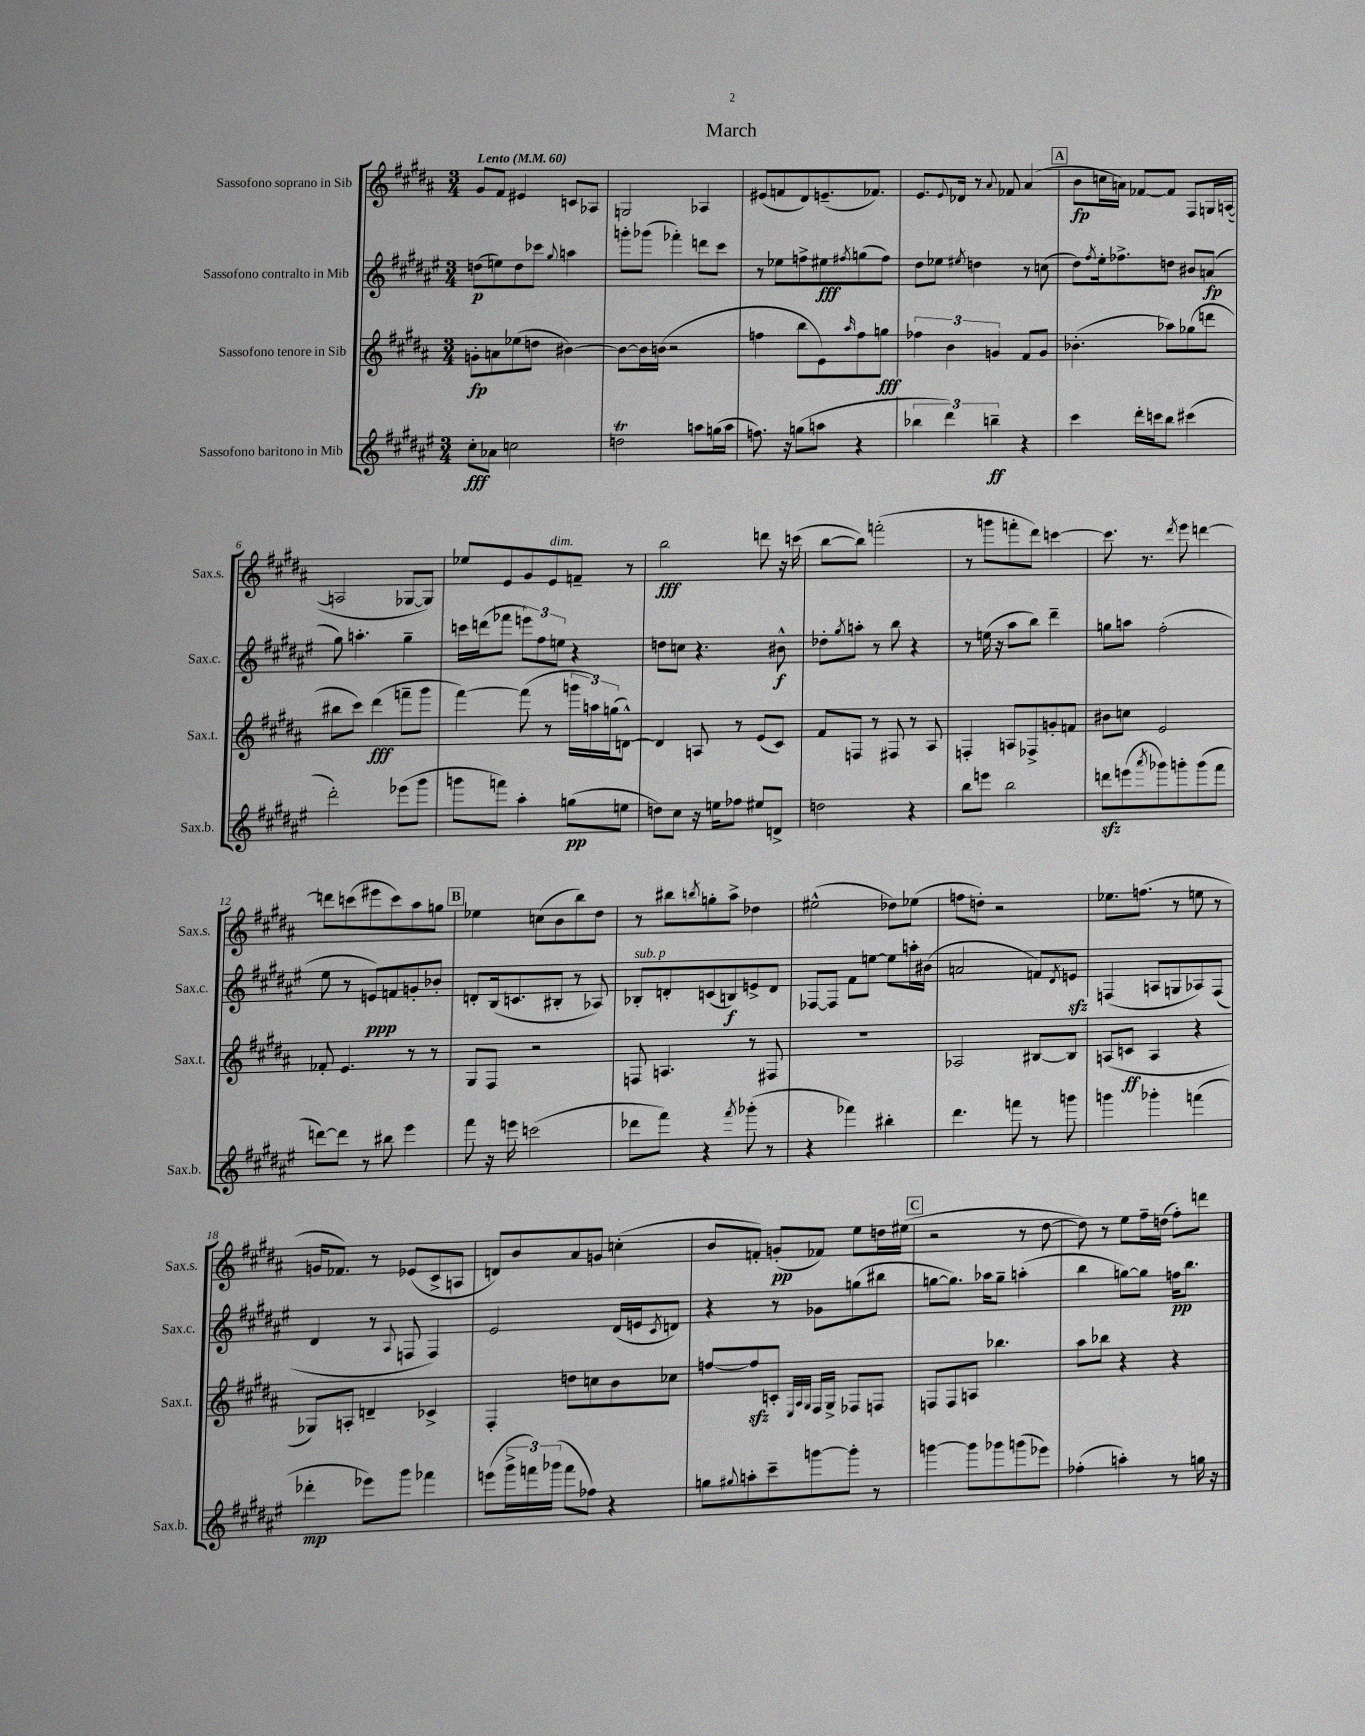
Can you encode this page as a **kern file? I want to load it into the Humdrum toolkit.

**kern	**dynam	**kern	**dynam	**kern	**dynam	**kern	**dynam
*part4	*part4	*part3	*part3	*part2	*part2	*part1	*part1
*staff4	*staff4	*staff3	*staff3	*staff2	*staff2	*staff1	*staff1
*I"Sassofono baritono in Mib	*	*I"Sassofono tenore in Sib	*	*I"Sassofono contralto in Mib	*	*I"Sassofono soprano in Sib	*
*I'Sax.b.	*	*I'Sax.t.	*	*I'Sax.c.	*	*I'Sax.s.	*
*clefG2	*	*clefG2	*	*clefG2	*	*clefG2	*
*k[f#c#g#d#a#e#]	*	*k[f#c#g#d#a#]	*	*k[f#c#g#d#a#e#]	*	*k[f#c#g#d#a#]	*
*M3/4	*	*M3/4	*	*M3/4	*	*M3/4	*
*MM60	*	*MM60	*	*MM60	*	*MM60	*
=1	=1	=1	=1	=1	=1	=1	=1
!	!	!	!	!	!	!LO:TX:a:B:t=Lento	!
8cc#'\L	fff	8gn'\L	fp	(8ddn\L	p	8g#/L	.
8a-X\J	.	8an\	.	8een\)	.	8f#/J	.
2ccn\	.	(8ee-X\	.	8dd\	.	4e#X/	.
.	.	8ddn\J	.	8ccc-X\J	.	.	.
.	.	.	.	8qqgg#/	.	.	.
.	.	[4b#X\)	.	4aan\	.	8cn/L	.
.	.	.	.	.	.	8A-X/J	.
=2	=2	=2	=2	=2	=2	=2	=2
2ddnT\	.	8b#\L_	.	8gggn'\L	.	2Gn/	.
.	.	16b#\L]	.	(8ggg-X\J	.	.	.
.	.	(16bn\JJ	.	.	.	.	.
.	.	2r	.	4fff-X'\)	.	.	.
8aan\L	.	.	.	8dddn\L	.	4A-X/	.
(16ggn\L	.	.	.	8ccc#\J	.	.	.
16aa\JJ	.	.	.	.	.	.	.
=3	=3	=3	=3	=3	=3	=3	=3
8.ffn\)	.	4ffn\	.	8r	.	(8e#X/L	.
.	.	.	.	8ee-X\L	.	8fn/	.
16r	.	.	.	.	.	.	.
(8ggn\L	.	8bb\L	.	8ffn^\	.	8d#/)	.
8aan\J	.	8e\)	.	8ee#X\	fff	(8.en~/	.
.	.	16qqaa#/	.	8qff#X/	.	.	.
4r	.	8ff\	.	(8ggn\	.	.	.
.	.	.	.	.	.	8.f-X/J)	.
.	.	8ggn\J	fff	8ff#\J)	.	.	.
=4	=4	=4	=4	=4	=4	=4	=4
6bb-X\	.	6ff-X\	.	8dd#\L	.	8.e/L	.
.	.	.	.	8ee-X\J	.	.	.
6ddd#\)	.	6b\	.	.	.	.	.
.	.	.	.	.	.	8qqe/	.
.	.	.	.	.	.	16d-X/Jk	.
.	.	.	.	8qee#X/	.	.	.
.	.	.	.	4ddn\	.	8r	.
6bbn~\	ff	6gn/	.	.	.	.	.
.	.	.	.	.	.	8qqa#/	.
.	.	.	.	.	.	8f-X/	.
4r	.	8f#/L	.	8r	.	(4a#/	.
.	.	8g/J	.	(8ccn\	.	.	.
!!LO:REH:place=s1:t=A
=5	=5	=5	=5	=5	=5	=5	=5
4ccc#\	.	(4.b-X'\	.	8dd#\L)	.	8b\L	fp
.	.	.	.	8qff#/	.	.	.
.	.	.	.	16ee#'\k	.	16ccn\L	.
.	.	.	.	8.ff-X^\	.	16an\JJ)	.
16ddd#'\LL	.	.	.	.	.	[8f-X/L	.
16cccn\J	.	.	.	.	.	.	.
8bb\J	.	8aa-X\L)	.	8ddn\J	.	8f-/J]	.
(4ccc#X\	.	(8gg-X\	.	8b#X/L	.	8F#/L	.
.	.	8dddn\J	.	(8an/J	fp	16Gn/L	.
.	.	.	.	.	.	([16An/JJ	.
!!LO:LB:g=z
=6	=6	=6	=6	=6	=6	=6	=6
2ddd#'\)	.	8bb#X\L	.	8gg#\)	.	2An/]	.
.	.	8ccc#\J)	.	4.aan'\	.	.	.
.	.	(4ddd#\	fff	.	.	.	.
(8eee-X\L	.	8fffn~\L	.	4gg#~\	.	[8G-X/L	.
8ggg#\J	.	8ggg#\J	.	.	.	8G-/J])	.
=7	=7	=7	=7	=7	=7	=7	=7
8gggn\L	.	[4fff#\)	.	16cccn\LL	.	8ee-X/L	.
.	.	.	.	(16dddn\J	.	.	.
8fffn\J)	.	.	.	8fff-X\J	.	8e/	.
4aa#'\	.	(8fff#\]	.	12eeen\L)	.	8g#/	.
.	.	.	.	12ff#\	.	.	.
!	!	!	!	!	!	!LO:TX:a:i:t=dim.	!
.	.	8r	.	.	.	8e/	.
.	.	.	.	12een\J	.	.	.
(8ggn\L	pp	24gggn\LL	.	4r	.	8fn~/J	.
.	.	24aan\)	.	.	.	.	.
.	.	(24ggn\J	.	.	.	.	.
8een\J	.	[8dn^^\J)	.	.	.	8r	.
=8	=8	=8	=8	=8	=8	=8	=8
8ddn\L)	.	4d/]	.	8ddn\L	.	2bb\	fff
8cc#\J	.	.	.	8ccn\J	.	.	.
16r	.	8An/	.	4.r	.	.	.
16een\KL	.	.	.	.	.	.	.
8ff-X\J	.	8r	.	.	.	.	.
8ee#X/L	.	(8e/L	.	.	.	8dddn\	.
8dn^/J	.	8c#/J)	.	8b#X^^\	f	16r	.
.	.	.	.	.	.	(16cccn\	.
=9	=9	=9	=9	=9	=9	=9	=9
2ddn\	.	8f#/L	.	8dd-X'\L	.	[8bb\L	.
.	.	.	.	8qgg#/	.	.	.
.	.	8Fn/J	.	8aan'\J	.	8bb\J])	.
.	.	8r	.	8r	.	(2fffn'\	.
.	.	8F#X/	.	8bb\	.	.	.
4r	.	8r	.	4r	.	.	.
.	.	8A#/	.	.	.	.	.
=10	=10	=10	=10	=10	=10	=10	=10
8bb\L	.	4Fn'/	.	8r	.	8r	.
8eeen\J	.	.	.	(16een\	.	8gggn\L	.
.	.	.	.	16r	.	.	.
2bb\	.	8An/L	.	8aa#\L	.	8fffn'\	.
.	.	8F-X^/	.	8bb\J)	.	8ddd#\J)	.
.	.	8gn'/	.	4ddd#~\	.	[4cccn\	.
.	.	8fn/J	.	.	.	.	.
=11	=11	=11	=11	=11	=11	=11	=11
8dddnzz\L	.	8b#X\L	.	8ggn\L	.	8.ccc\]	.
(8eeen\	.	8ccn\J	.	8aan\J	.	.	.
.	.	.	.	.	.	8.r	.
8qaaa#/	.	.	.	.	.	.	.
8ggg-X\)	.	2e/	.	(2ff#'\	.	.	.
.	.	.	.	.	.	8qddd#/	.
8gggn'\	.	.	.	.	.	8eee\	.
(8ggg\	.	.	.	.	.	[4dddn\	.
8fff#\J	.	.	.	.	.	.	.
!!LO:LB:g=z
=12	=12	=12	=12	=12	=12	=12	=12
[8dddn\L)	.	8f-X'/	.	8ee#\	.	8dddn\L]	.
8ddd\J]	.	4.e/	.	8r	.	(8cccn\	.
8r	.	.	.	8en/L)	ppp	8eee#X\	.
8bb#X\	.	.	.	8fn/	.	8ccc\)	.
4eee#\	.	8r	.	8gn'/	.	8aa#\	.
.	.	8r	.	8b-X'/J	.	8ggn\J	.
!!LO:REH:place=s1:t=B
=13	=13	=13	=13	=13	=13	=13	=13
8fff#\	.	8G#/L	.	8dn'/L	.	4ee-X\	.
16r	.	8F#/J	.	(16B/k	.	.	.
16eeen\	.	.	.	8.cn/	.	.	.
(2cccn\	.	2r	.	.	.	(8ccn\L	.
.	.	.	.	8B#X'/J	.	8b\	.
.	.	.	.	8r	.	8bb\)	.
.	.	.	.	8A-X/)	.	8dd#\J	.
=14	=14	=14	=14	=14	=14	=14	=14
!	!	!	!	!LO:TX:a:i:t=sub. p	!	!	!
8ddd-X\L	.	8Fn/	.	8B-X'/L	.	8r	.
8fff#\J)	.	4.An/	.	8dn'/	.	8bb#X\L	.
.	.	.	.	.	.	8qbbn/	.
4r	.	.	.	(8cn/	.	8ggn'\	.
.	.	.	.	8Bn/)	f	8aa#^\J	.
8qfff#/	.	.	.	.	.	.	.
(8ggg-X'\	.	8r	.	8en^/	.	4dd-X\	.
8r	.	8F#X/	.	8d/J	.	.	.
=15	=15	=15	=15	=15	=15	=15	=15
4r	.	2.r	.	[8F-X/L	.	(2ee#X^^\	.
.	.	.	.	8F-/J]	.	.	.
4fff-X\)	.	.	.	8f#\L	.	.	.
.	.	.	.	[8een\J	.	.	.
4bb#X'\	.	.	.	8ee\L]	.	8dd-X\L)	.
.	.	.	.	16aan'\L	.	(8ee-X\J	.
.	.	.	.	(16b#X\JJ	.	.	.
=16	=16	=16	=16	=16	=16	=16	=16
4.ddd#\	.	2A-X/	.	2an/	.	8ffn\L	.
.	.	.	.	.	.	8ddn'\J)	.
.	.	.	.	.	.	2r	.
8fffn\	.	.	.	.	.	.	.
8r	.	[8B#X/L	.	8fn/L)	.	.	.
.	.	.	.	8qd#/	.	.	.
8gggn\	.	8B#/J]	.	8enzz/J	.	.	.
=17	=17	=17	=17	=17	=17	=17	=17
4gggn\	.	(8An/L	.	(4Fn/	.	8.ee-X\L	.
.	.	8cn/J	ff	.	.	.	.
.	.	.	.	.	.	(8.ffn\J	.
4ggg-X'\	.	4A/	.	8An/L	.	.	.
.	.	.	.	8Gn/	.	8r	.
(4fffn\	.	4r	.	8A-X/)	.	8een\	.
.	.	.	.	(8F/J	.	8r	.
!!LO:LB:g=z
=18	=18	=18	=18	=18	=18	=18	=18
4ddd-X'\	mp	8G-X/L)	.	4d#/	.	16gn/KL	.
.	.	.	.	.	.	8.f-X/J)	.
.	.	8An'/J	.	.	.	.	.
8eee-X\L)	.	4dn~/	.	8r	.	8r	.
.	.	.	.	8qqA#/	.	.	.
8ggg#\J	.	.	.	8Fn/	.	(8e-X/L	.
4fff-X\	.	4c-X^/	.	4F/)	.	8c#^/	.
.	.	.	.	.	.	8An/J	.
=19	=19	=19	=19	=19	=19	=19	=19
(8eeen\L	.	4F#'/	.	2e#/	.	8dn/L)	.
24ggg#^\L	.	.	.	.	.	8b/	.
24fffn\)	.	.	.	.	.	.	.
(24ggg-X\JJ	.	.	.	.	.	.	.
8fff\L	.	8ddn\L	.	.	.	8a#/	.
8ff-X\J)	.	8ccn\	.	.	.	8gn/J	.
4r	.	8b\	.	(16d#/LL	.	(4ccn'\	.
.	.	.	.	16en/J	.	.	.
.	.	.	.	8qc#/	.	.	.
.	.	8cc-X\J	.	8dn/J)	.	.	.
=20	=20	=20	=20	=20	=20	=20	=20
8ggn\L	.	[8ffn/L	.	4r	.	8b/L	.
8qqgg#X/	.	.	.	.	.	.	.
8aan'\	.	8ffzz/]	.	.	.	8fn'/J)	.
8ccc#~\	.	8cn'/J	.	8r	.	(8gn'/L	pp
.	.	32qqE/LLL	.	.	.	.	.
.	.	32qqA#/	.	.	.	.	.
.	.	32qqG#/JJJ	.	.	.	.	.
[8gggn\	.	16F#/LL	.	8g-X\L	.	8f-X/J)	.
.	.	16G#^/JJ	.	.	.	.	.
8ggg'\J]	.	8F-X/L	.	(8ggn\	.	8ee\L	.
8r	.	8Fn/J	.	8bb#X\J	.	16ddn\L	.
.	.	.	.	.	.	(16ee#X\JJ	.
!!LO:REH:place=s1:t=C
=21	=21	=21	=21	=21	=21	=21	=21
[4gggn\	.	8Fn/L	.	[8ggn\L	.	2r	.
.	.	8F/	.	8.gg\J])	.	.	.
8ggg\L]	.	8An/J	.	.	.	.	.
.	.	.	.	16aa-X\KL	.	.	.
8ggg-X\	.	4.bb-X\	.	8gg~\J	.	.	.
(8gggn\	.	.	.	(4aan'\	.	8r	.
8eee-X\J)	.	.	.	.	.	[8dd#\	.
=22	=22	=22	=22	=22	=22	=22	=22
(4ff-X'\	.	8aa#\L	.	4bb\	.	8dd#\])	.
.	.	8bb-X\J	.	.	.	8r	.
4aan'\)	.	4r	.	[8ggn\L)	.	8ee\L	.
.	.	.	.	8gg\J]	.	16ff#~\L	.
.	.	.	.	.	.	(16ddn\JJ	.
8r	.	4r	.	16ffn\KL	pp	8ff#'\L)	.
.	.	.	.	8.bb\J	.	.	.
16ggn\	.	.	.	.	.	8dddn\J	.
16r	.	.	.	.	.	.	.
==	==	==	==	==	==	==	==
*-	*-	*-	*-	*-	*-	*-	*-
